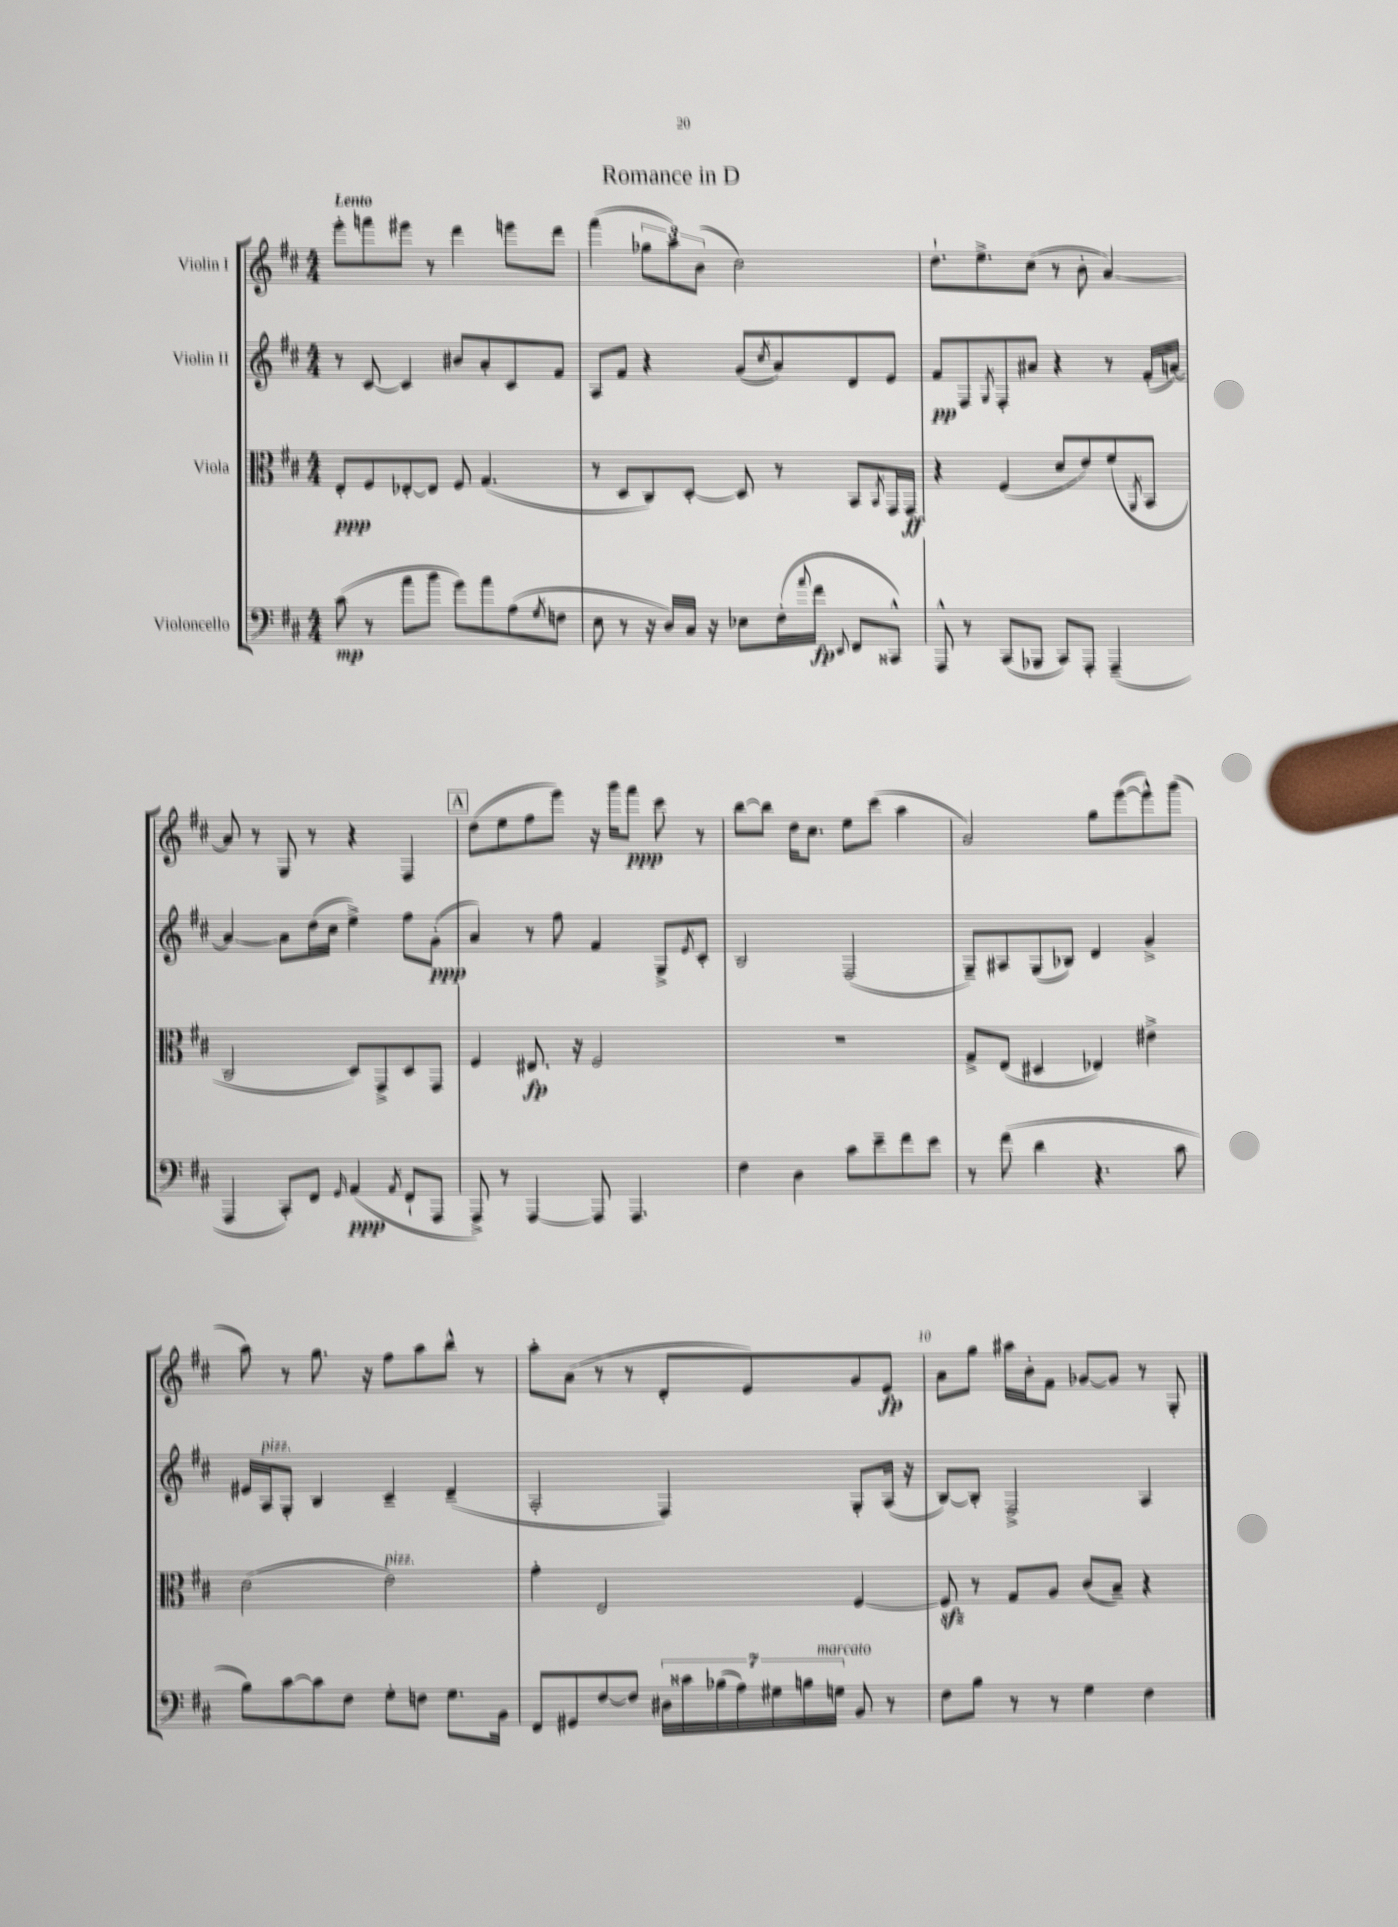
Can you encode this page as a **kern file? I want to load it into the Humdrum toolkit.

**kern	**dynam	**kern	**dynam	**kern	**dynam	**kern	**dynam
*part4	*part4	*part3	*part3	*part2	*part2	*part1	*part1
*staff4	*staff4	*staff3	*staff3	*staff2	*staff2	*staff1	*staff1
*I"Violoncello	*	*I"Viola	*	*I"Violin II	*	*I"Violin I	*
*clefF4	*	*clefC3	*	*clefG2	*	*clefG2	*
*k[f#c#]	*	*k[f#c#]	*	*k[f#c#]	*	*k[f#c#]	*
*M4/4	*	*M4/4	*	*M4/4	*	*M4/4	*
=1	=1	=1	=1	=1	=1	=1	=1
!	!	!	!	!	!	!LO:TX:a:B:t=Lento	!
(8c#\	mp	8E'/L	ppp	8r	.	8eee'\L	.
8r	.	8F#/	.	[8c#/	.	8fffn\	.
8a\L	.	[8E-X'/	.	4c#/]	.	8eee#X\J	.
8b\J	.	8E-/J]	.	.	.	8r	.
8g\L)	.	8F#/	.	8b#X/L	.	4ddd\	.
8a\	.	(4.G/	.	8a'/	.	.	.
(8A\	.	.	.	8c#/	.	8eeen\L	.
8qG/	.	.	.	.	.	.	.
8Fn\J	.	.	.	8f#/J	.	8ddd\J	.
=2	=2	=2	=2	=2	=2	=2	=2
8E\	.	8r	.	8A/L	.	(4fff#\	.
8r	.	8D/L	.	8f#/J	.	.	.
16r	.	8C#/)	.	4r	.	12gg-X\L	.
16D/LL)	.	.	.	.	.	.	.
.	.	.	.	.	.	12aa\)	.
16C#/JJ	.	[8D'/J	.	.	.	.	.
.	.	.	.	.	.	(12b\J	.
16r	.	.	.	.	.	.	.
8E-X\L	.	8D/]	.	(8g/L	.	2cc#\)	.
.	.	.	.	8qcc#/	.	.	.
(16F#'\L	.	8r	.	8a/)	.	.	.
8qqa/	.	.	.	.	.	.	.
16f#\JJ	fp	.	.	.	.	.	.
8qqEE/	.	.	.	.	.	.	.
8FF#/L	.	8BB/L	.	8d/	.	.	.
.	.	8qBB/	.	.	.	.	.
8CC##X^^/J)	.	16GG/L	.	8e/J	.	.	.
.	.	16GG/JJ	ff	.	.	.	.
=3	=3	=3	=3	=3	=3	=3	=3
8AAA^^/	.	4r	.	8f#/L	pp	8.dd`\L	.
8r	.	.	.	8F#/	.	.	.
.	.	.	.	.	.	8.ee^\	.
.	.	.	.	8qG/	.	.	.
(8CC#/L	.	(4F#/	.	8F#'/	.	.	.
8BBB-X/J	.	.	.	8a#X/J	.	(8cc#\J	.
8CC#/L)	.	8d/L	.	4r	.	8r	.
8AAA'/J	.	8e/)	.	.	.	8b'\	.
(4AAA~/	.	(8f#/	.	8r	.	[4a/)	.
.	.	8qAA/	.	.	.	.	.
.	.	8BB/J	.	(16f#'/LL	.	.	.
.	.	.	.	[16an/JJ)	.	.	.
!!LO:LB:g=z
=4	=4	=4	=4	=4	=4	=4	=4
4AAA/	.	2C#/	.	4a/_	.	8a/]	.
.	.	.	.	.	.	8r	.
8CC#'/L)	.	.	.	8a\L]	.	8G/	.
8FF#/J	.	.	.	(16dd\L	.	8r	.
.	.	.	.	16cc#\JJ	.	.	.
16qqGG/	.	.	.	.	.	.	.
(4AA/	ppp	8D/L)	.	4ee^\)	.	4r	.
.	.	8GG^/	.	.	.	.	.
8qAA/	.	.	.	.	.	.	.
8FF#`/L	.	8D/	.	8ff#\L	.	4F#/	.
8AAA/J	.	8GG/J	.	(8g'\J	ppp	.	.
!!LO:REH:place=s1:t=A
=5	=5	=5	=5	=5	=5	=5	=5
8AAA^/)	.	4F#/	.	4a/)	.	(8dd\L	.
8r	.	.	.	.	.	8ee\	.
[4AAA/	.	8.E#X/	fp	8r	.	8ff#\	.
.	.	.	.	8ff#\	.	8eee\J)	.
.	.	16r	.	.	.	.	.
8AAA/]	.	2F#/	.	4f#/	.	16r	.
.	.	.	.	.	.	16ggg\KL	.
4.AAA/	.	.	.	.	.	8fff#\J	ppp
.	.	.	.	8G^/L	.	8ccc#\	.
.	.	.	.	8qe/	.	.	.
.	.	.	.	8c#'/J	.	8r	.
=6	=6	=6	=6	=6	=6	=6	=6
4F#\	.	1r	.	2B/	.	[8bb\L	.
.	.	.	.	.	.	8bb\J]	.
4D\	.	.	.	.	.	16dd\KL	.
.	.	.	.	.	.	8.cc#\J	.
8c#\L	.	.	.	(2F#/	.	8ee\L	.
8e~\	.	.	.	.	.	(8ccc#\J	.
8f#\	.	.	.	.	.	4aa\	.
8e\J	.	.	.	.	.	.	.
=7	=7	=7	=7	=7	=7	=7	=7
8r	.	8G^/L	.	8G~/L)	.	2a/)	.
(8f#\	.	(8E/J	.	8A#X/	.	.	.
4d\	.	4D#X/	.	(8G/	.	.	.
.	.	.	.	8B-X/J)	.	.	.
4.r	.	4E-X/)	.	4d/	.	8gg\L	.
.	.	.	.	.	.	([8eee\	.
.	.	4e#X^\	.	4g^/	.	8eee^^\])	.
8c#\	.	.	.	.	.	(8ggg\J	.
!!LO:LB:g=z
=8	=8	=8	=8	=8	=8	=8	=8
8B\L)	.	(2d\	.	16e#X/LL	.	8aa\)	.
!	!	!	!	!LO:TX:a:i:t=pizz.	!	!	!
.	.	.	.	16A/J	.	.	.
[8c#\	.	.	.	8G'/J	.	8r	.
8c#\]	.	.	.	4B/	.	8.gg\	.
8F#\J	.	.	.	.	.	.	.
.	.	.	.	.	.	16r	.
!	!	!LO:TX:a:i:t=pizz.	!	!	!	!	!
8G'\L	.	2e\)	.	4c#~/	.	8ff#\L	.
8Fn\J	.	.	.	.	.	8aa\	.
8.G\L	.	.	.	(4d~/	.	8bb^^\J	.
.	.	.	.	.	.	8r	.
16BB\Jk	.	.	.	.	.	.	.
=9	=9	=9	=9	=9	=9	=9	=9
8FF#/L	.	4g'\	.	2A'/	.	8aa'\L	.
8GG#X/	.	.	.	.	.	(8a\J	.
[8F#/	.	2E/	.	.	.	8r	.
8F#/J]	.	.	.	.	.	8r	.
28D#X\LL	.	.	.	4F#/)	.	8d'/L	.
28c##X\	.	.	.	.	.	.	.
(28B-X\	.	.	.	.	.	.	.
28A\)	.	.	.	.	.	.	.
.	.	.	.	.	.	8e/)	.
28G#X\	.	.	.	.	.	.	.
28Bn\	.	.	.	.	.	.	.
!LO:TX:a:i:t=marcato	!	!	!	!	!	!	!
28Gn\JJ	.	.	.	.	.	.	.
8BB/	.	[4F#/	.	8G'/L	.	8g/	.
8r	.	.	.	(16A/Jk	.	8e/J	fp
.	.	.	.	16r	.	.	.
=10	=10	=10	=10	=10	=10	=10	=10
8F#\L	.	8F#zz/]	.	[8B/L)	.	8a\L	.
8B\J	.	8r	.	8B'/J]	.	8gg\J	.
8r	.	8G/L	.	2F#^/	.	16aa#X\LL	.
.	.	.	.	.	.	16b'\J	.
8r	.	8A/J	.	.	.	8f#\J	.
4G\	.	(8c#/L	.	.	.	[8g-X/L	.
.	.	8B~/J)	.	.	.	8g-/J]	.
4F#\	.	4r	.	4A/	.	8r	.
.	.	.	.	.	.	8G'/	.
==	==	==	==	==	==	==	==
*-	*-	*-	*-	*-	*-	*-	*-
